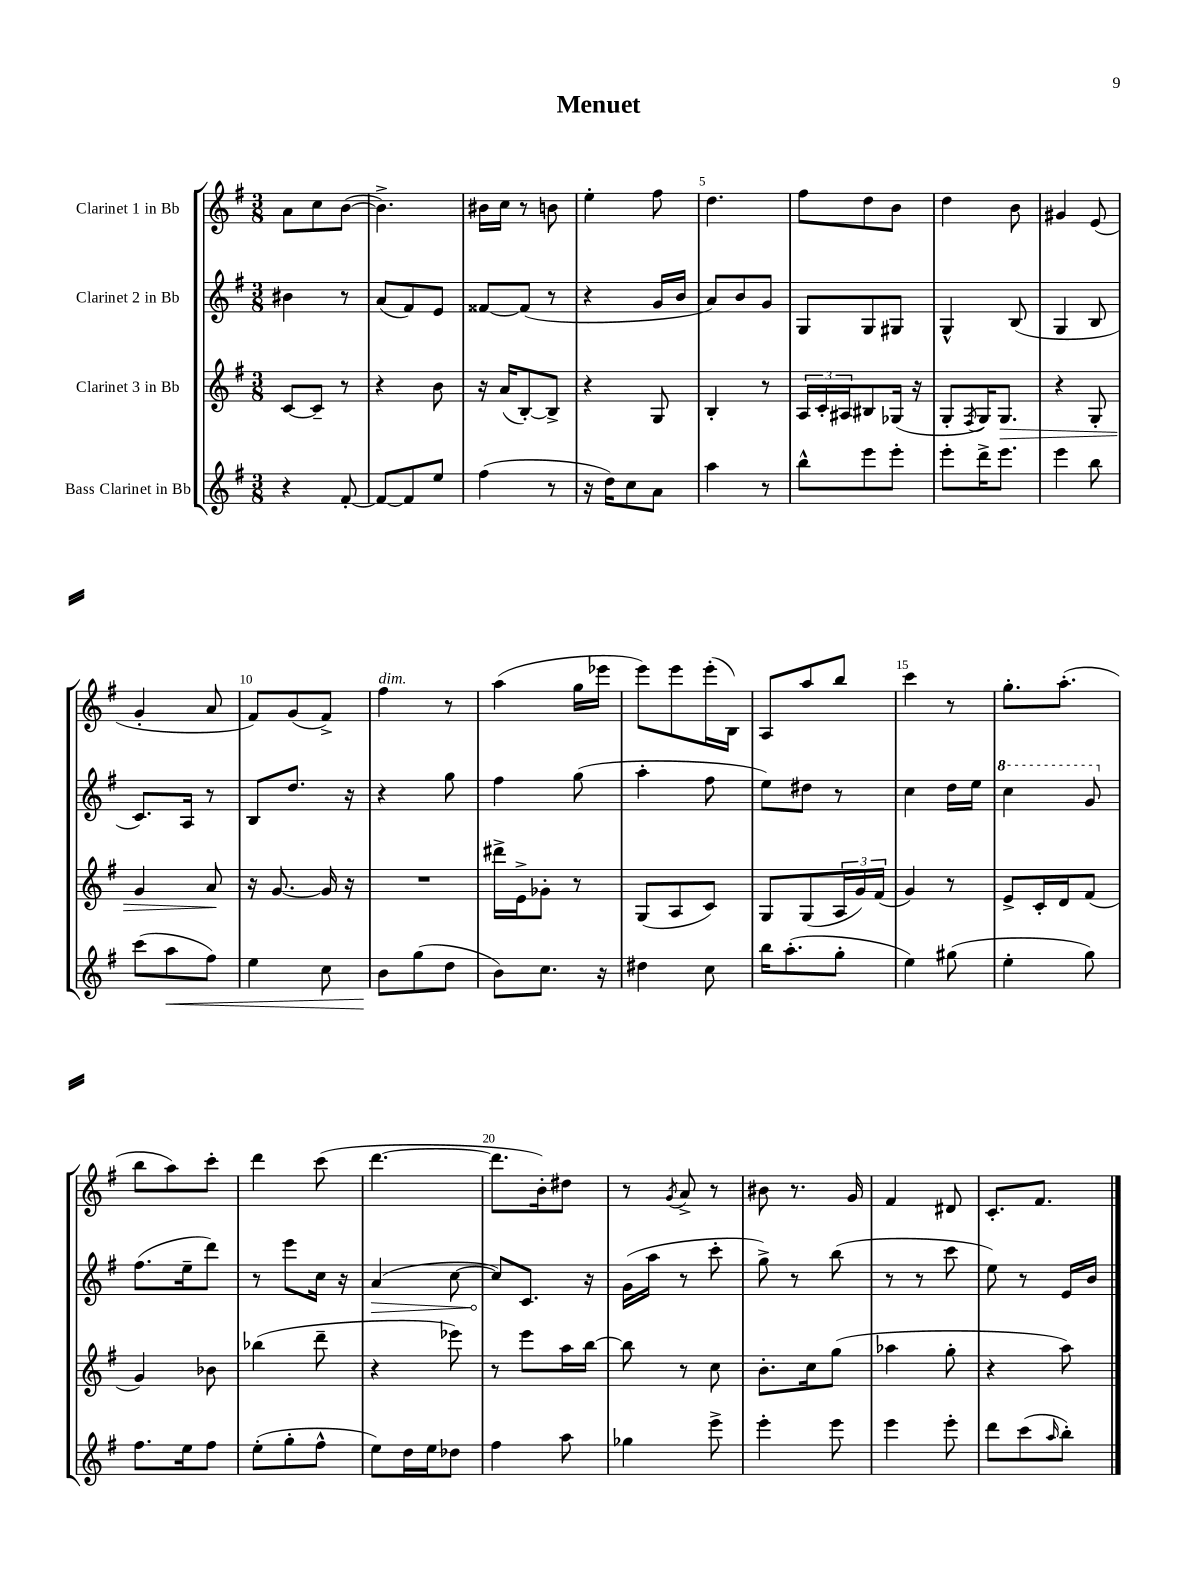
\header { title = "Menuet" }
<<
\new StaffGroup <<
\new Staff = "s0" \with { instrumentName = "Clarinet 1 in Bb" } {
    \clef treble \key g \major \numericTimeSignature \time 3/8
    a'8 c''8 b'8~( |
    b'4.->) |
    bis'16 c''16 r8 b'8 |
    e''4-. fis''8 |
    d''4. |
    fis''8 d''8 b'8 |
    d''4 b'8 |
    gis'4 e'8( |
    g'4-. a'8 |
    fis'8) g'8( fis'8->) |
    fis''4^\markup { \italic "dim." } r8 |
    a''4( g''16 ees'''16 |
    e'''8) e'''8 e'''16-.( b16) |
    a8 a''8 b''8 |
    c'''4 r8 |
    g''8.-. a''8.-.( |
    b''8 a''8) c'''8-. |
    d'''4 c'''8( |
    d'''4.~ |
    d'''8. b'16-.) dis''8 |
    r8 \acciaccatura { g'8 } a'8-> r8 |
    bis'8 r8. g'16 |
    fis'4 dis'8 |
    c'8.-. fis'8. \bar "|." |
}
\new Staff = "s1" \with { instrumentName = "Clarinet 2 in Bb" } {
    \clef treble \key g \major \numericTimeSignature \time 3/8
    bis'4 r8 |
    a'8( fis'8) e'8 |
    fisis'8~ fisis'8( r8 |
    r4 g'16 b'16 |
    a'8) b'8 g'8 |
    g8 g8 gis8 |
    g4-^ b8( |
    g4 b8 |
    c'8.) a16 r8 |
    b8 d''8. r16 |
    r4 g''8 |
    fis''4 g''8( |
    a''4-. fis''8 |
    e''8) dis''8 r8 |
    c''4 d''16 e''16 |
    \ottava #1 c'''4 g''8 \ottava #0 |
    fis''8.( e''16-- d'''8) |
    r8 e'''8 c''16 r16 |
    \once \override Hairpin.circled-tip = ##t a'4\>( c''8~ |
    c''8\!) c'8. r16 |
    g'16( a''16 r8 c'''8-. |
    g''8->) r8 b''8( |
    r8 r8 c'''8 |
    e''8) r8 e'16 b'16 \bar "|." |
}
\new Staff = "s2" \with { instrumentName = "Clarinet 3 in Bb" } {
    \clef treble \key g \major \numericTimeSignature \time 3/8
    c'8~ c'8-- r8 |
    r4 b'8 |
    r16 a'16( b8~-.) b8-> |
    r4 g8 |
    b4-. r8 |
    \tuplet 3/2 { a16 c'16-. ais16 } bis8 ges16( r16 |
    g8-. \acciaccatura { fis8 } g16) g8.\> |
    r4 g8-. |
    g'4 a'8\! |
    r16 g'8.~ g'16 r16 |
    R4. |
    dis'''16-> e'16-> ges'8-. r8 |
    g8( a8 c'8) |
    g8 g8( \tuplet 3/2 { a16 g'16) fis'16( } |
    g'4) r8 |
    e'8-> c'16-. d'16 fis'8( |
    g'4) bes'8 |
    bes''4( d'''8-- |
    r4 ees'''8) |
    r8 e'''8 a''16 b''16~ |
    b''8 r8 c''8 |
    b'8.-. c''16 g''8( |
    aes''4 g''8-. |
    r4 a''8) \bar "|." |
}
\new Staff = "s3" \with { instrumentName = "Bass Clarinet in Bb" } {
    \clef treble \key g \major \numericTimeSignature \time 3/8
    r4 fis'8~-. |
    fis'8~ fis'8 e''8 |
    fis''4( r8 |
    r16 d''16) c''8 a'8 |
    a''4 r8 |
    b''8-^ e'''8 e'''8-. |
    e'''8-. d'''16-> e'''8. |
    e'''4 b''8 |
    c'''8( a''8\< fis''8) |
    e''4 c''8 |
    b'8\! g''8( d''8 |
    b'8) c''8. r16 |
    dis''4 c''8 |
    b''16 a''8.-.( g''8-. |
    e''4) gis''8( |
    e''4-. g''8) |
    fis''8. e''16 fis''8 |
    e''8-.( g''8-. fis''8-^ |
    e''8) d''16 e''16 des''8 |
    fis''4 a''8 |
    ges''4 e'''8-> |
    e'''4-. e'''8 |
    e'''4 e'''8-. |
    d'''8 c'''8( \grace { a''16 } b''8-.) \bar "|." |
}
>>
>>
\layout { \context { \Score \override BarNumber.break-visibility = ##(#f #t #t) barNumberVisibility = #(every-nth-bar-number-visible 5) } }
